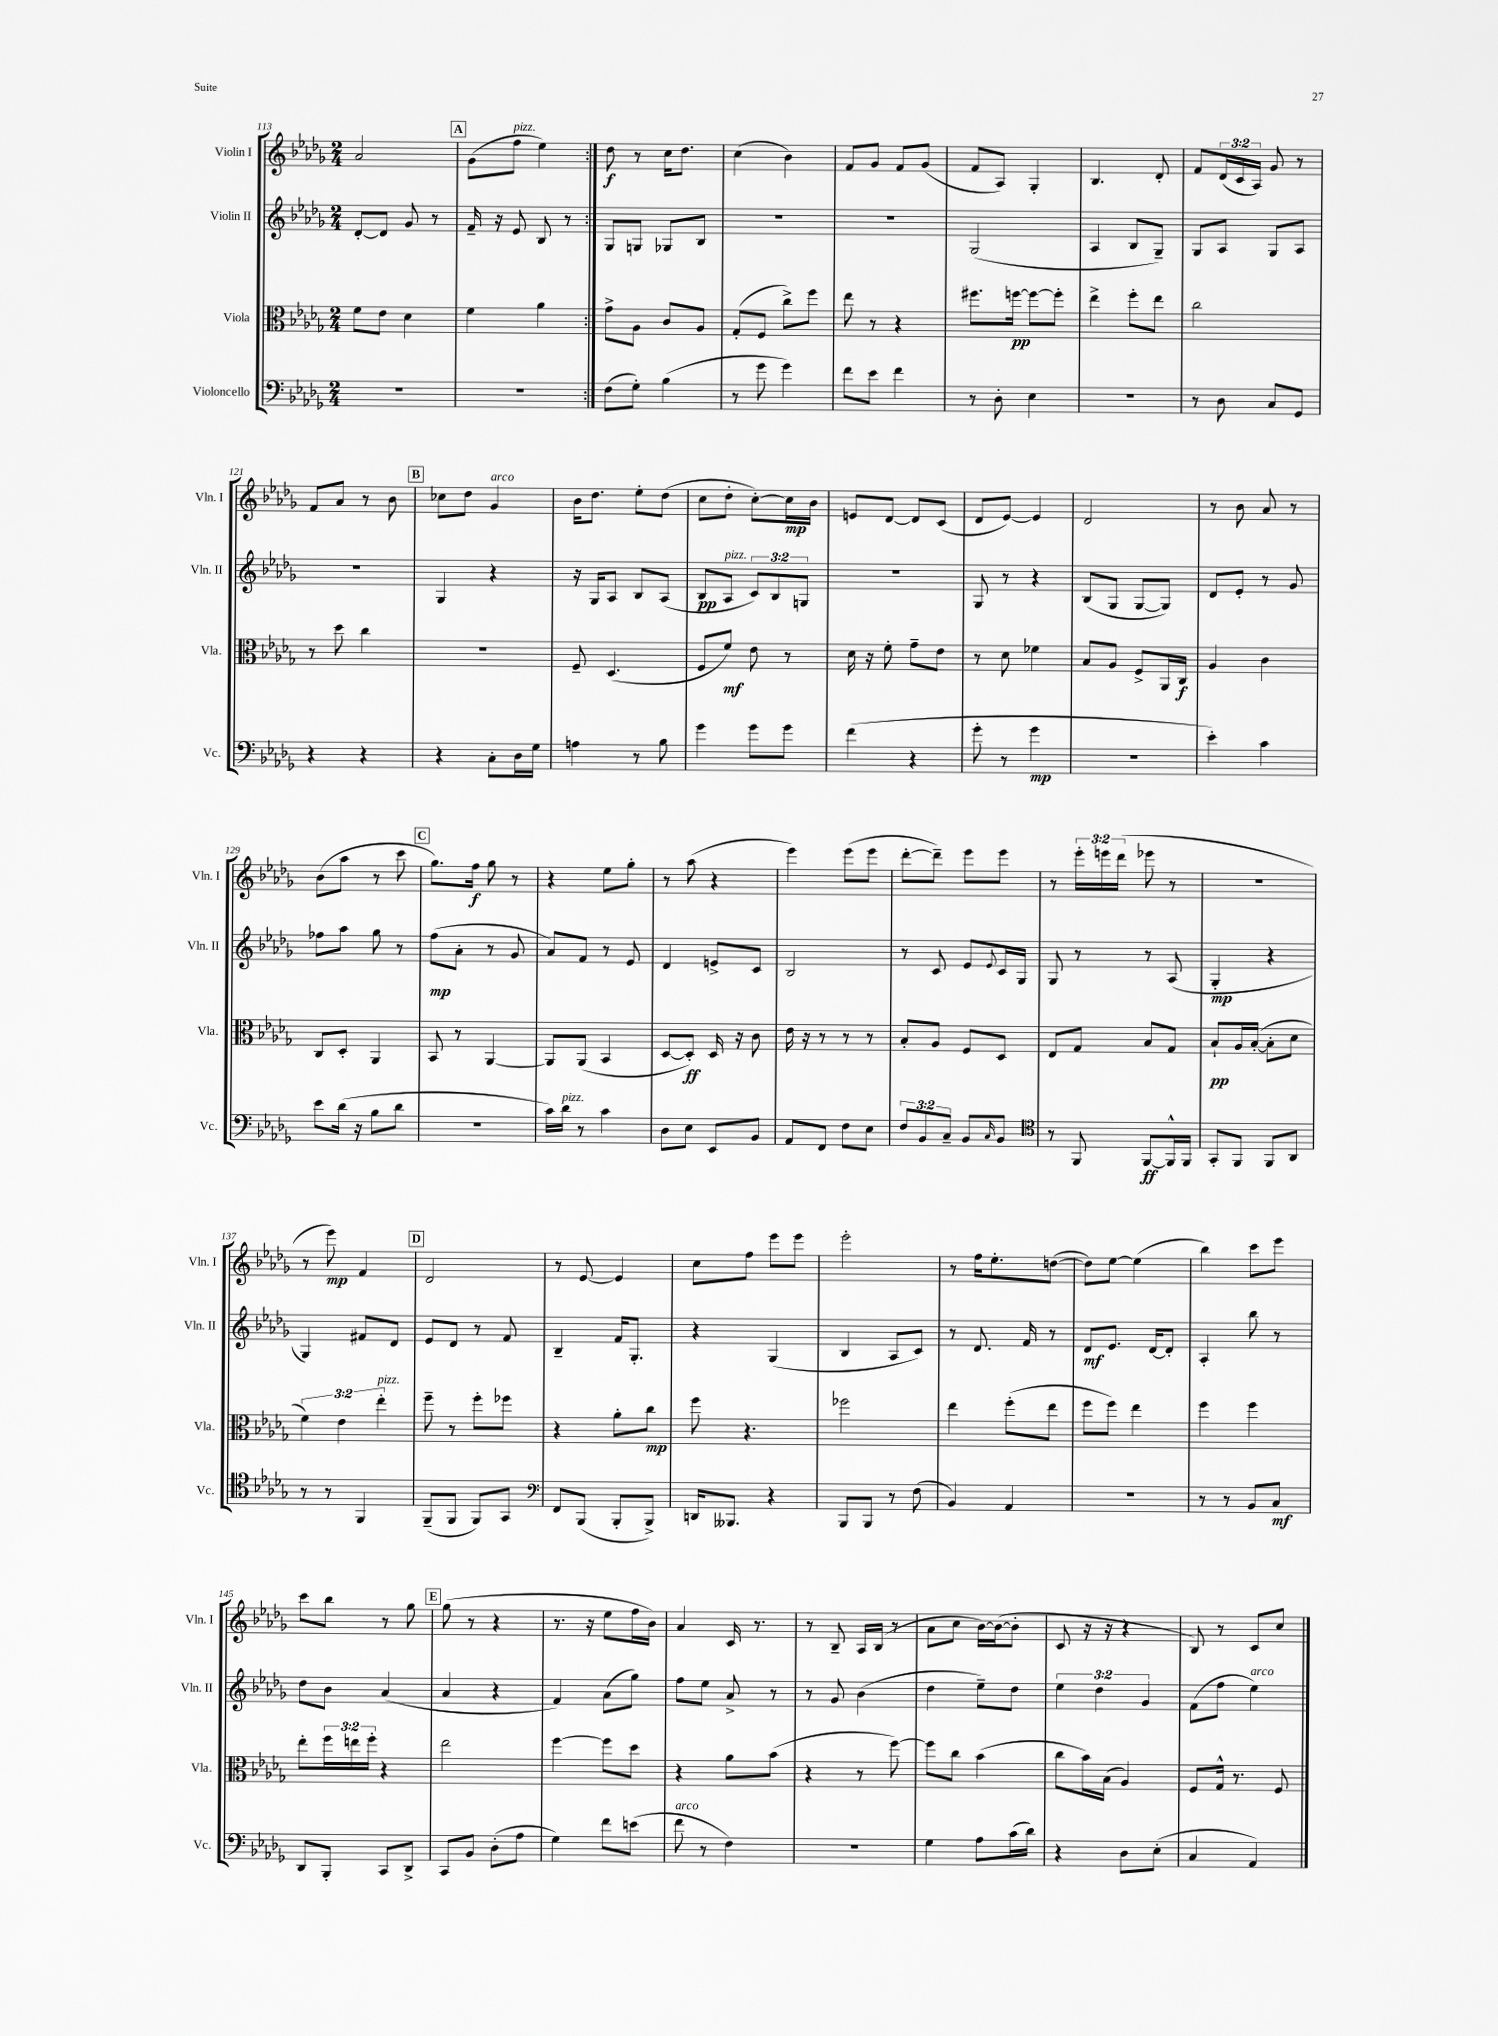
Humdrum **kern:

**kern	**dynam	**kern	**dynam	**kern	**dynam	**kern	**dynam
*part4	*part4	*part3	*part3	*part2	*part2	*part1	*part1
*staff4	*staff4	*staff3	*staff3	*staff2	*staff2	*staff1	*staff1
*I"Violoncello	*	*I"Viola	*	*I"Violin II	*	*I"Violin I	*
*I'Vc.	*	*I'Vla.	*	*I'Vln. II	*	*I'Vln. I	*
*clefF4	*	*clefC3	*	*clefG2	*	*clefG2	*
*k[b-e-a-d-g-]	*	*k[b-e-a-d-g-]	*	*k[b-e-a-d-g-]	*	*k[b-e-a-d-g-]	*
*M2/4	*	*M2/4	*	*M2/4	*	*M2/4	*
=113	=113	=113	=113	=113	=113	=113	=113
2r	.	8f\L	.	[8d-'/L	.	2a-/	.
.	.	8e-\J	.	8d-/J]	.	.	.
.	.	4d-\	.	8g-/	.	.	.
.	.	.	.	8r	.	.	.
!!LO:REH:place=s1:t=A
=114	=114	=114	=114	=114	=114	=114	=114
2r	.	4f\	.	16f~/	.	(8g-\L	.
.	.	.	.	16r	.	.	.
!	!	!	!	!	!	!LO:TX:a:i:t=pizz.	!
.	.	.	.	8e-/	.	8ff\J	.
.	.	4a-\	.	8B-/	.	4ee-\)	.
.	.	.	.	8r	.	.	.
=115:|!	=115:|!	=115:|!	=115:|!	=115:|!	=115:|!	=115:|!	=115:|!
(8F\L	.	8g-^\L	.	8G-/L	.	8dd-\	f
8G-'\J)	.	8A-\J	.	8Gn/J	.	8r	.
(4B-\	.	8c/L	.	8G-X/L	.	16cc\KL	.
.	.	.	.	.	.	8.dd-\J	.
.	.	8A-/J	.	8B-/J	.	.	.
=116	=116	=116	=116	=116	=116	=116	=116
8r	.	(8G-'/L	.	2r	.	(4cc\	.
8g-\	.	8F/J	.	.	.	.	.
4g-\)	.	8cc^\L)	.	.	.	4b-\)	.
.	.	8ff\J	.	.	.	.	.
=117	=117	=117	=117	=117	=117	=117	=117
8f\L	.	8ee-\	.	2r	.	8f/L	.
8e-\J	.	8r	.	.	.	8g-/J	.
4f\	.	4r	.	.	.	8f/L	.
.	.	.	.	.	.	(8g-/J	.
=118	=118	=118	=118	=118	=118	=118	=118
8r	.	8.ff#X\L	.	(2G-/	.	8f/L	.
8D-'\	.	.	.	.	.	8A-/J)	.
.	.	[16ffn\Jk	pp	.	.	.	.
4E-\	.	8ff\L_	.	.	.	4G-'/	.
.	.	8ff'\J]	.	.	.	.	.
=119	=119	=119	=119	=119	=119	=119	=119
2r	.	4ee-^\	.	4A-/	.	4.B-/	.
.	.	8ff'\L	.	8B-/L	.	.	.
.	.	8ee-\J	.	8G-~/J)	.	8d-'/	.
=120	=120	=120	=120	=120	=120	=120	=120
8r	.	2cc\	.	8G-/L	.	8f/L	.
8D-\	.	.	.	8A-/J	.	(24d-/L	.
.	.	.	.	.	.	24c/	.
.	.	.	.	.	.	24A-/JJ)	.
8C/L	.	.	.	8G-/L	.	8g-/	.
8GG-/J	.	.	.	8A-/J	.	8r	.
!!LO:LB:g=z
=121	=121	=121	=121	=121	=121	=121	=121
4r	.	8r	.	2r	.	8f/L	.
.	.	8dd-\	.	.	.	8a-/J	.
4r	.	4cc\	.	.	.	8r	.
.	.	.	.	.	.	8b-\	.
!!LO:REH:place=s1:t=B
=122	=122	=122	=122	=122	=122	=122	=122
4r	.	2r	.	4G-/	.	8cc-X\L	.
.	.	.	.	.	.	8dd-\J	.
!	!	!	!	!	!	!LO:TX:a:i:t=arco	!
8C'\L	.	.	.	4r	.	4g-/	.
16D-\L	.	.	.	.	.	.	.
16G-\JJ	.	.	.	.	.	.	.
=123	=123	=123	=123	=123	=123	=123	=123
4An\	.	8F~/	.	16r	.	16b-\KL	.
.	.	.	.	16G-/KL	.	8.dd-\J	.
.	.	(4.D-/	.	8A-/J	.	.	.
8r	.	.	.	8B-/L	.	8ee-'\L	.
8B-\	.	.	.	(8A-/J	.	(8dd-\J	.
=124	=124	=124	=124	=124	=124	=124	=124
4g-\	.	8F/L	.	8B-/L	pp	8cc\L	.
!	!	!	!	!LO:TX:a:i:t=pizz.	!	!	!
.	.	8f/J)	mf	8A-/J	.	8dd-'\J	.
8g-\L	.	8e-\	.	12c/L)	.	[8cc'\L)	.
.	.	.	.	12B-/	.	.	.
8g-\J	.	8r	.	.	.	16cc\L]	mp
.	.	.	.	12Gn/J	.	.	.
.	.	.	.	.	.	16b-\JJ	.
=125	=125	=125	=125	=125	=125	=125	=125
(4f\	.	16d-\	.	2r	.	8en/L	.
.	.	16r	.	.	.	.	.
.	.	8f'\	.	.	.	[8d-/J	.
4r	.	8g-~\L	.	.	.	8d-/L]	.
.	.	8e-\J	.	.	.	(8c/J	.
=126	=126	=126	=126	=126	=126	=126	=126
8g-'\	.	8r	.	8G-/	.	8d-/L	.
8r	.	8d-\	.	8r	.	[8e-/J)	.
4g-\	mp	4f-X\	.	4r	.	4e-/]	.
=127	=127	=127	=127	=127	=127	=127	=127
2r	.	8B-/L	.	(8B-/L	.	2d-/	.
.	.	8A-/J	.	8G-/J	.	.	.
.	.	8F^/L	.	[8G-/L	.	.	.
.	.	16AA-/L	.	8G-/J])	.	.	.
.	.	16C/JJ	f	.	.	.	.
=128	=128	=128	=128	=128	=128	=128	=128
4e-'\)	.	4A-/	.	8d-/L	.	8r	.
.	.	.	.	8e-'/J	.	8b-\	.
4c\	.	4c\	.	8r	.	8a-/	.
.	.	.	.	8g-/	.	8r	.
!!LO:LB:g=z
=129	=129	=129	=129	=129	=129	=129	=129
8e-\L	.	8C/L	.	8ff-X\L	.	(8b-\L	.
(16d-\Jk	.	8D-'/J	.	8aa-\J	.	8aa-\J	.
16r	.	.	.	.	.	.	.
8B-\L	.	4AA-/	.	8gg-\	.	8r	.
8d-\J	.	.	.	8r	.	8ccc\	.
!!LO:REH:place=s1:t=C
=130	=130	=130	=130	=130	=130	=130	=130
2r	.	8BB-/	.	(8ff\L	mp	8.gg-\L)	.
.	.	8r	.	8a-'\J	.	.	.
.	.	.	.	.	.	16ff\Jk	f
.	.	[4AA-/	.	8r	.	8gg-\	.
.	.	.	.	8g-/	.	8r	.
=131	=131	=131	=131	=131	=131	=131	=131
16c\LL)	.	8AA-/L]	.	8a-/L)	.	4r	.
!LO:TX:a:i:t=pizz.	!	!	!	!	!	!	!
16d-\JJ	.	.	.	.	.	.	.
8r	.	(8AA-/J	.	8f/J	.	.	.
4c\	.	4BB-/	.	8r	.	8ee-\L	.
.	.	.	.	8e-/	.	8gg-'\J	.
=132	=132	=132	=132	=132	=132	=132	=132
8D-\L	.	[8D-/L	.	4d-/	.	8r	.
8E-\J	.	8D-'/J])	ff	.	.	(8aa-\	.
8EE-/L	.	16D-/	.	8en^/L	.	4r	.
.	.	16r	.	.	.	.	.
8BB-/J	.	8c\	.	8c/J	.	.	.
=133	=133	=133	=133	=133	=133	=133	=133
8AA-/L	.	16e-\	.	2B-/	.	4eee-\)	.
.	.	16r	.	.	.	.	.
8FF/J	.	8r	.	.	.	.	.
8F\L	.	8r	.	.	.	(8eee-\L	.
8E-\J	.	8r	.	.	.	8eee-\J	.
=134	=134	=134	=134	=134	=134	=134	=134
12F/L	.	8B-'/L	.	8r	.	[8ddd-'\L	.
12BB-/	.	.	.	.	.	.	.
.	.	8A-/J	.	8c/	.	8ddd-~\J])	.
12C~/J	.	.	.	.	.	.	.
8BB-/L	.	8F/L	.	8e-/L	.	8eee-\L	.
16qqC/	.	.	.	8qqe-/	.	.	.
8BB-/J	.	8D-/J	.	16c/L	.	8eee-\J	.
.	.	.	.	16G-/JJ	.	.	.
=135	=135	=135	=135	=135	=135	=135	=135
*clefC4	*	*	*	*	*	*	*
8r	.	8E-/L	.	8G-/	.	8r	.
8FF/	.	8G-/J	.	8r	.	24eee-'\LL	.
.	.	.	.	.	.	24eeen\	.
.	.	.	.	.	.	(24ddd-\JJ	.
[8FF/L	ff	8B-/L	.	8r	.	8eee-X\	.
16FF^^/L]	.	8G-/J	.	(8A-/	.	8r	.
16FF/JJ	.	.	.	.	.	.	.
=136	=136	=136	=136	=136	=136	=136	=136
8GG-'/L	.	8B-`/L	pp	4G-'/	mp	2r	.
8FF/J	.	16A-/L	.	.	.	.	.
.	.	([16B-'/JJ	.	.	.	.	.
8FF/L	.	8B-'\L]	.	4r	.	.	.
8AA-/J	.	8d-\J	.	.	.	.	.
!!LO:LB:g=z
=137	=137	=137	=137	=137	=137	=137	=137
8r	.	6f\)	.	4G-/)	.	8r	.
8r	.	.	.	.	.	8eee-\)	mp
.	.	6e-\	.	.	.	.	.
4FF/	.	.	.	8f#X/L	.	4f/	.
!	!	!LO:TX:a:i:t=pizz.	!	!	!	!	!
.	.	6ee-'\	.	.	.	.	.
.	.	.	.	8d-/J	.	.	.
!!LO:REH:place=s1:t=D
=138	=138	=138	=138	=138	=138	=138	=138
(8FF~/L	.	8ff~\	.	8e-/L	.	2d-/	.
8FF/J	.	8r	.	8d-/J	.	.	.
8FF/L)	.	8ff'\L	.	8r	.	.	.
8GG-/J	.	8ff-X\J	.	8f/	.	.	.
=139	=139	=139	=139	=139	=139	=139	=139
*clefF4	*	*	*	*	*	*	*
8FF/L	.	4r	.	4B-~/	.	8r	.
(8BBB-/J	.	.	.	.	.	[8e-/	.
8BBB-'/L	.	8a-'\L	.	16f/KL	.	4e-/]	.
.	.	.	.	8.G-'/J	.	.	.
8BBB-^/J)	.	8cc\J	mp	.	.	.	.
=140	=140	=140	=140	=140	=140	=140	=140
16DDn/KL	.	8ff\	.	4r	.	8cc\L	.
8.BBB--X/J	.	.	.	.	.	.	.
.	.	4.r	.	.	.	8ff\J	.
4r	.	.	.	(4G-/	.	8eee-\L	.
.	.	.	.	.	.	8eee-\J	.
=141	=141	=141	=141	=141	=141	=141	=141
8BBB-/L	.	2ff-X\	.	4B-/	.	2eee-'\	.
8BBB-/J	.	.	.	.	.	.	.
8r	.	.	.	8A-/L	.	.	.
(8F\	.	.	.	8c/J)	.	.	.
=142	=142	=142	=142	=142	=142	=142	=142
4BB-/)	.	4ee-\	.	8r	.	8r	.
.	.	.	.	8.d-/	.	16ff\KL	.
.	.	.	.	.	.	8.ee-'\	.
4AA-/	.	(8ff'\L	.	.	.	.	.
.	.	.	.	16f/	.	.	.
.	.	8ee-\J	.	8r	.	([8ddn\J	.
=143	=143	=143	=143	=143	=143	=143	=143
2r	.	8ff\L	.	8d-/L	mf	8dd\L])	.
.	.	8ff\J)	.	8.e-/J	.	[8ee-\J	.
.	.	4ee-\	.	.	.	(4ee-\]	.
.	.	.	.	[16d-/KL	.	.	.
.	.	.	.	8d-'/J]	.	.	.
=144	=144	=144	=144	=144	=144	=144	=144
8r	.	4ff\	.	4A-'/	.	4bb-\)	.
8r	.	.	.	.	.	.	.
8BB-/L	.	4ff\	.	8bb-\	.	8ccc\L	.
8C/J	mf	.	.	8r	.	8eee-\J	.
!!LO:LB:g=z
=145	=145	=145	=145	=145	=145	=145	=145
8DD-/L	.	8ee-'\L	.	8dd-\L	.	8ccc\L	.
8BBB-'/J	.	24ff\L	.	8b-\J	.	8bb-\J	.
.	.	24een\	.	.	.	.	.
.	.	24ff'\JJ	.	.	.	.	.
8CC/L	.	4r	.	(4a-/	.	8r	.
8DD-^/J	.	.	.	.	.	8gg-\	.
!!LO:REH:place=s1:t=E
=146	=146	=146	=146	=146	=146	=146	=146
8CC/L	.	2ee-\	.	4a-/	.	(8gg-\	.
8BB-/J	.	.	.	.	.	8r	.
(8D-'\L	.	.	.	4r	.	4r	.
8A-\J	.	.	.	.	.	.	.
=147	=147	=147	=147	=147	=147	=147	=147
4G-\)	.	[4ff\	.	4f/)	.	8.r	.
.	.	.	.	.	.	16r	.
8f\L	.	8ff\L]	.	(8a-\L	.	8ee-\L	.
(8en\J	.	8dd-\J	.	8gg-\J)	.	16ff\L	.
.	.	.	.	.	.	16b-\JJ)	.
=148	=148	=148	=148	=148	=148	=148	=148
!LO:TX:a:i:t=arco	!	!	!	!	!	!	!
8f\	.	4r	.	8ff\L	.	4a-/	.
8r	.	.	.	8ee-\J	.	.	.
4F\)	.	8a-\L	.	8a-^/	.	16c/	.
.	.	.	.	.	.	8.r	.
.	.	(8b-\J	.	8r	.	.	.
=149	=149	=149	=149	=149	=149	=149	=149
2r	.	4r	.	8r	.	8r	.
.	.	.	.	8g-/	.	8B-~/	.
.	.	8r	.	(4b-\	.	16A-/LL	.
.	.	.	.	.	.	(16B-/JJ	.
.	.	[8ff\)	.	.	.	8r	.
=150	=150	=150	=150	=150	=150	=150	=150
4G-\	.	8ff\L]	.	4dd-\	.	8a-\L	.
.	.	8cc\J	.	.	.	8cc\J	.
8A-\L	.	(4b-\	.	8ee-~\L)	.	[16b-\LL)	.
.	.	.	.	.	.	(16b-\J_	.
(16c\L	.	.	.	8dd-\J	.	8b-'\J]	.
16d-\JJ)	.	.	.	.	.	.	.
=151	=151	=151	=151	=151	=151	=151	=151
4r	.	8cc\L	.	6ee-\	.	8c/	.
.	.	16b-\L)	.	.	.	16r	.
.	.	.	.	6dd-\	.	.	.
.	.	(16B-\JJ	.	.	.	16r	.
8D-\L	.	4A-/)	.	.	.	4r	.
.	.	.	.	6g-/	.	.	.
(8E-'\J	.	.	.	.	.	.	.
=152	=152	=152	=152	=152	=152	=152	=152
4C/	.	8F/L	.	(8f\L	.	8B-/)	.
.	.	16G-^^/Jk	.	8ff\J	.	8r	.
.	.	8.r	.	.	.	.	.
!	!	!	!	!LO:TX:a:i:t=arco	!	!	!
4AA-/)	.	.	.	4ee-\)	.	8c/L	.
.	.	8F/	.	.	.	8cc/J	.
==	==	==	==	==	==	==	==
*-	*-	*-	*-	*-	*-	*-	*-
